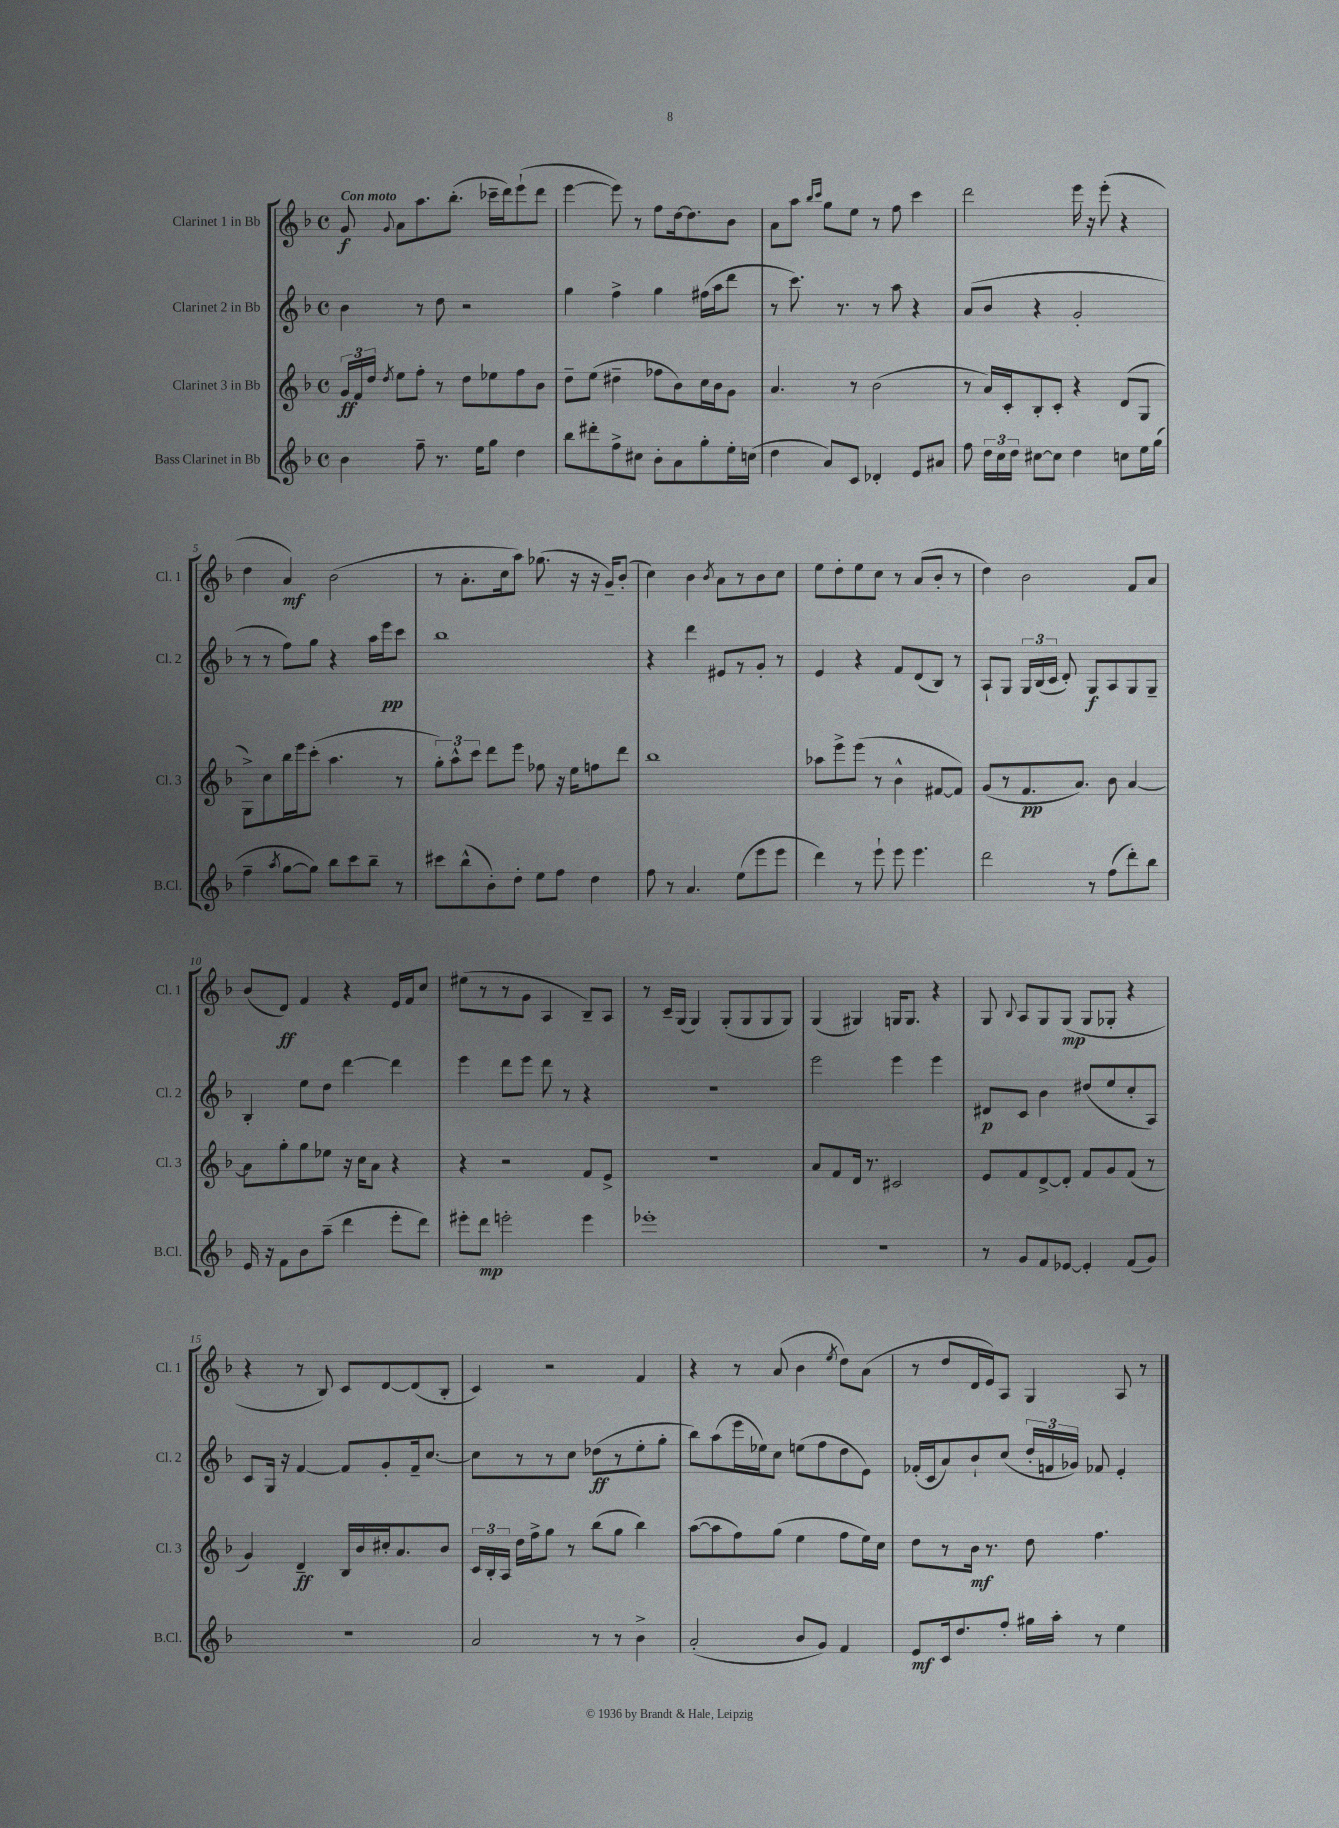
<<
\new StaffGroup <<
\new Staff = "s0" \with { instrumentName = "Clarinet 1 in Bb" shortInstrumentName = "Cl. 1" } {
    \clef treble \key f \major \defaultTimeSignature \time 4/4 \tempo "Con moto"
    \autoBeamOff g'8\f \appoggiatura { g'8 } a'8[ a''8. bes''8.]-.( ces'''16[-- d'''16) e'''8-!( d'''8] |
    e'''4~ e'''8) r8 f''8[ d''16~ d''8. bes'8] |
    a'8[ a''8] \grace { bes''16[ c'''16] } g''8[ e''8] r8 f''8 c'''4 |
    d'''2 e'''16 r16 e'''8-.( r4 |
    d''4 a'4\mf) bes'2( |
    r8 a'8.[-. c''16 a''8]) ges''8.( r16 r16 g'16[--) bes'8]-.( |
    c''4) bes'4 \acciaccatura { bes'8 } a'8[ r8 bes'8 c''8] |
    e''8[ d''8-. e''8 c''8] r8 a'8[( bes'8]-. r8 |
    d''4) bes'2 f'8[ a'8] |
    bes'8[( d'8]\ff) f'4 r4 e'16[ f'16 c''8] |
    eis''8[( r8 r8 g'8] a4 bes8[--) a8] |
    r8 c'16[-- g16]( g4) g8[-.( g8 g8 g8]) |
    g4( gis4) g16[ g8.] r4 |
    g8 \appoggiatura { bes8 } a8[ g8 g8]\mp( g8[ ges8]-. r4 |
    r4 r8 bes8) c'8[ d'8~ d'8( bes8]-. |
    c'4) r2 f'4 |
    r4 r8 a'8( bes'4 \acciaccatura { e''8 } d''8[) a'8]( |
    r8 d''8[ d'16 e'16) a8] g4 a8 r8 \bar "|." |
}
\new Staff = "s1" \with { instrumentName = "Clarinet 2 in Bb" shortInstrumentName = "Cl. 2" } {
    \clef treble \key f \major \defaultTimeSignature \time 4/4
    \autoBeamOff bes'4 r8 d''8 r2 |
    g''4 f''4-> g''4 fis''16[( a''16 d'''8] |
    r8 c'''8.) r8. r8 a''8 r4 |
    a'8[( bes'8] r4 g'2-. |
    r8 r8 f''8[) g''8] r4 a''16[ e'''16\pp c'''8] |
    bes''1 |
    r4 d'''4 eis'8[ r8 g'8]-. r8 |
    e'4 r4 f'8[ d'8( bes8]) r8 |
    a8[-! g8] \tuplet 3/2 { g16[ bes16( c'16] } d'8-.) g8[\f a8 g8 g8]-- |
    bes4-. e''8[ d''8] d'''4~ d'''4 |
    e'''4 d'''8[ e'''8] d'''8 r8 r4 |
    R1 |
    e'''2 e'''4 e'''4 |
    dis'8[\p c'8] bes'4 dis''8[( e''8 c''8-. a8]) |
    c'8[ g16] r16 f'4~ f'8[ g'8-. f'16-- c''8.]~ |
    c''8[ r8 r8 c''8] des''8[\ff( r8 e''8-. g''8]-. |
    bes''8[) a''8( e'''16 ees''16) c''8] e''8[( f''8 d''8 e'8]) |
    fes'16[-.( c'16 a'8) bes'8-! c''8]( \tuplet 3/2 { d''16[-. f'16 ges'16]) } fes'8 e'4-. \bar "|." |
}
\new Staff = "s2" \with { instrumentName = "Clarinet 3 in Bb" shortInstrumentName = "Cl. 3" } {
    \clef treble \key f \major \defaultTimeSignature \time 4/4
    \autoBeamOff \tuplet 3/2 { g'16[\ff f'16 d''16] } \acciaccatura { d''8 } e''8[ f''8]-. r8 d''8[ ees''8 f''8 bes'8] |
    d''8[-- e''8]( dis''4-- fes''8[ bes'8) c''16 bes'16 g'8] |
    a'4. r8 bes'2( |
    r8 a'16[) c'16-. bes8-. c'8]-. r4 d'8[( g8] |
    g8[->) c''8 bes''16 e'''16 c'''8]-.( a''4. r8 |
    \tuplet 3/2 { g''8[-.) a''8-^ c'''8] } d'''8[ e'''8] fes''8 r16 e''16[ f''8 d'''8] |
    bes''1 |
    aes''8[ e'''8-> e'''8]( r8 bes'4-^ fis'8[~ fis'8]) |
    g'8[( r8 f'8.\pp a'8.]) bes'8 a'4~ |
    a'8[ g''8-. g''8 ees''8] r16 c''16[ a'8] r4 |
    r4 r2 f'8[ e'8]-> |
    R1 |
    a'8[ f'8 d'16] r8. cis'2 |
    e'8[ f'8 d'8~-> d'8]-. f'8[ g'8 f'8]( r8 |
    g'4) d'4--\ff bes16[ bes'16 cis''16-. a'8. bes'8] |
    \tuplet 3/2 { c'16[ bes16-. a16] } d''16[ f''16-> g''8] r8 bes''8[( g''8] bes''4) |
    a''8[~( a''8 f''8) g''8]( e''4 f''8[ e''16) c''16] |
    d''8[ r8 bes'16]\mf r8. d''8 f''4. \bar "|." |
}
\new Staff = "s3" \with { instrumentName = "Bass Clarinet in Bb" shortInstrumentName = "B.Cl." } {
    \clef treble \key f \major \defaultTimeSignature \time 4/4
    \autoBeamOff bes'4 f''8-- r8. e''16[ g''8] d''4 |
    bes''8[ dis'''8-. f''8-> cis''8] bes'8[-. a'8 g''8-. e''16-. c''16]( |
    d''4 a'8[) c'8] des'4-. e'8[ ais'8] |
    f''8 \tuplet 3/2 { d''16[ c''16 d''16] } cis''8[~ cis''8] d''4 c''8[ e''16 g''16]( |
    f''4-- \acciaccatura { a''8 } g''8[~ g''8]) bes''8[ c'''8 bes''8]-- r8 |
    cis'''8[ bes''8-^( bes'8-.) d''8]-. e''8[ f''8] d''4 |
    f''8 r8 a'4. e''8[( e'''8 e'''8] |
    d'''4) r8 e'''8-! e'''8 e'''4. |
    d'''2 r8 f''8[( d'''8-.) bes''8] |
    e'16 r16 f'8[ bes'8 a''8]--( d'''4 e'''8[-. d'''8]) |
    eis'''8[-. d'''8]\mp e'''2-. e'''4 |
    ees'''1-. |
    r1 |
    r8 g'8[ f'8 ees'8]~ ees'4-. f'8[( g'8]) |
    R1 |
    a'2 r8 r8 bes'4-> |
    a'2-.( bes'8[ g'8]) f'4 |
    e'8[\mf c'16 d''8. f''8]-. gis''16[ a''16]-. r8 e''4 \bar "|." |
}
>>
>>
